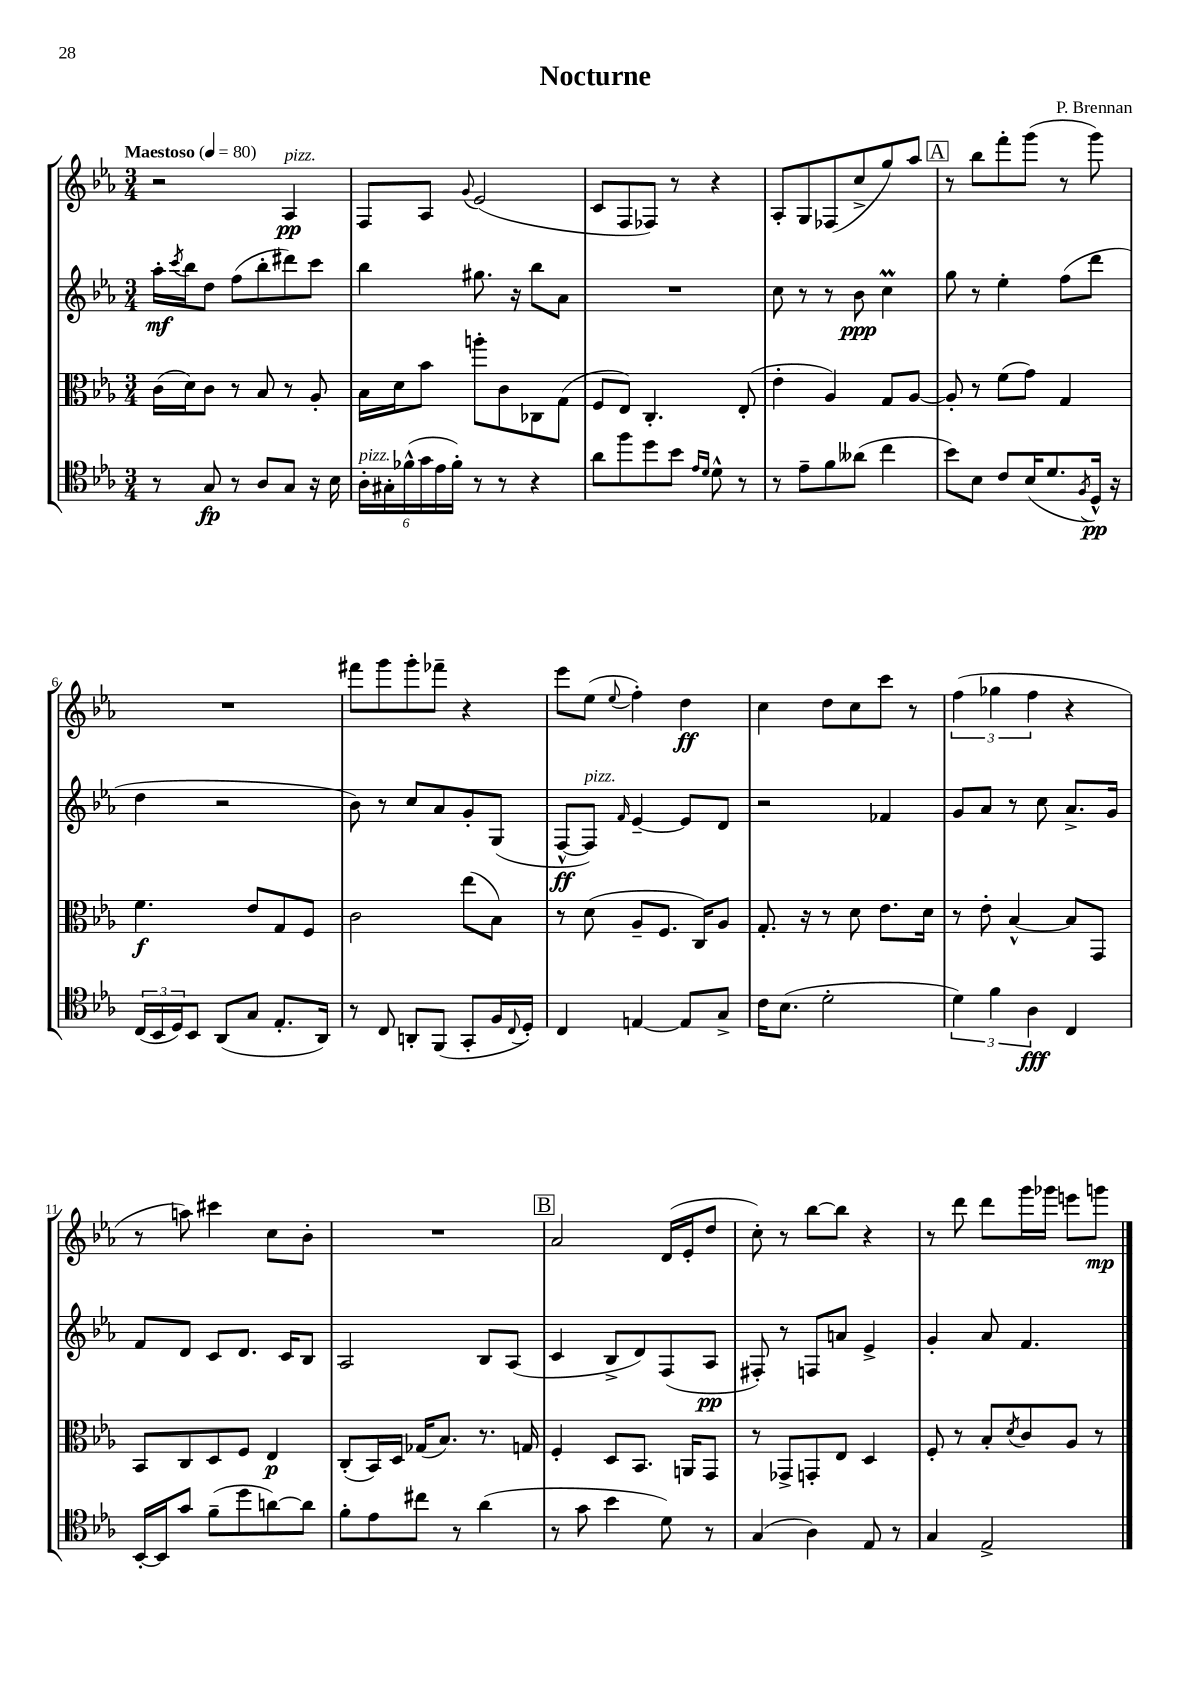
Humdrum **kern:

**kern	**kern	**kern	**kern
*staff4	*staff3	*staff2	*staff1
*clefC4	*clefC3	*clefG2	*clefG2
*k[b-e-a-]	*k[b-e-a-]	*k[b-e-a-]	*k[b-e-a-]
*M3/4	*M3/4	*M3/4	*M3/4
*MM80	*MM80	*MM80	*MM80
8r	(16c	16aa-'	2r
.	.	8qccc	.
.	16d)	16bb-	.
8G	8c	8dd	.
8r	8r	(8ff	.
8A-	8B-	8bb-'	.
8G	8r	8ddd#)	4A-
16r	8A-'	8ccc	.
16B-	.	.	.
=	=	=	=
24A-'	16B-	4bb-	8F
24G#'	.	.	.
.	16d	.	.
(24f-^^	.	.	.
24g	8b-	.	8A-
24e-	.	.	.
24f-')	.	.	.
.	.	.	8qqg
8r	8aa'	8.gg#	(2e-
8r	8c	.	.
.	.	16r	.
4r	8C-	8bb-	.
.	(8G	8a-	.
=	=	=	=
8a-	8F	2.r	8c
8ff	8E-)	.	8F
8dd	4.C'	.	8F-)
8b-	.	.	8r
16qqe-	.	.	.
16qqd	.	.	.
8d^^	.	.	4r
8r	(8E-'	.	.
=	=	=	=
8r	4e-'	8cc	8A-'
8e-~	.	8r	8G
8f	4A-)	8r	(8F-
(8a--	.	8b-	8cc^
4cc	8G	4cc	8gg)
.	[8A-	.	8aa-
=	=	=	=
8b-)	8A-']	8gg	8r
8B-	8r	8r	8bb-
8c	(8f	4ee-'	8fff'
(16B-	8g)	.	(8ggg
8.d	.	.	.
.	4G	(8ff	8r
8qF	.	.	.
16D^^)	.	8ddd	8ggg)
16r	.	.	.
=	=	=	=
(24C	4.f	4dd	2.r
24BB-	.	.	.
24D)	.	.	.
8BB-	.	.	.
(8AA-	.	2r	.
8G	8e-	.	.
8.E-'	8G	.	.
.	8F	.	.
16AA-)	.	.	.
=	=	=	=
8r	2c	8b-)	8fff#
8C	.	8r	8ggg
8AA'	.	8cc	8ggg'
(8FF	.	8a-	8fff-~
8GG'	(8ee-	8g'	4r
16F	8B-)	(8G	.
8qqC	.	.	.
16D')	.	.	.
=	=	=	=
4C	8r	[8F^^	8eee-
.	(8d	8F])	(8ee-
.	.	16qqf	8qqee-
[4E	8A-~	[4e-~	4ff')
.	8.F	.	.
8E]	.	8e-]	4dd
.	16C)	.	.
8G^	8A-	8d	.
=	=	=	=
16c	8.G'	2r	4cc
(8.B-	.	.	.
.	16r	.	.
2d'	8r	.	8dd
.	8d	.	8cc
.	8.e-	4f-	8ccc
.	.	.	8r
.	16d	.	.
=	=	=	=
6d)	8r	8g	(6ff
.	8e-'	8a-	.
6f	.	.	6gg-
.	[4B-^^	8r	.
6A-	.	.	6ff
.	.	8cc	.
4C	8B-]	8.a-^	4r
.	8GG	.	.
.	.	16g	.
=	=	=	=
[16BB-'	8BB-	8f	8r
16BB-]	.	.	.
8g	8C	8d	8aa)
(8f~	8D	8c	4ccc#
8dd	8F	8.d	.
[8a)	4E-	.	8cc
.	.	16c	.
8a]	.	8B-	8b-'
=	=	=	=
8f'	(8C'	2A-	2.r
8e-	16BB-)	.	.
.	16D	.	.
8cc#	(16G-	.	.
.	8.B-)	.	.
8r	.	.	.
(4a-	8.r	8B-	.
.	.	(8A-	.
.	16G	.	.
=	=	=	=
8r	4F'	4c	2a-
8g	.	.	.
4b-	8D	8B-^	.
.	8.BB-	8d)	.
8d)	.	(8F	(16d
.	16AA	.	16e-'
8r	8GG	8A-	8dd
=	=	=	=
(4G	8r	8F#')	8cc')
.	8GG-^	8r	8r
4A-)	8GG'	8F	[8bb-
.	8E-	8a	8bb-]
8E-	4D	4e-^	4r
8r	.	.	.
=	=	=	=
4G	8F'	4g'	8r
.	8r	.	8ddd
2E-^	8B-'	8a-	8ddd
.	8qd	.	.
.	8c	4.f	16ggg
.	.	.	16ggg-
.	8A-	.	8eee
.	8r	.	8ggg
==	==	==	==
*-	*-	*-	*-
